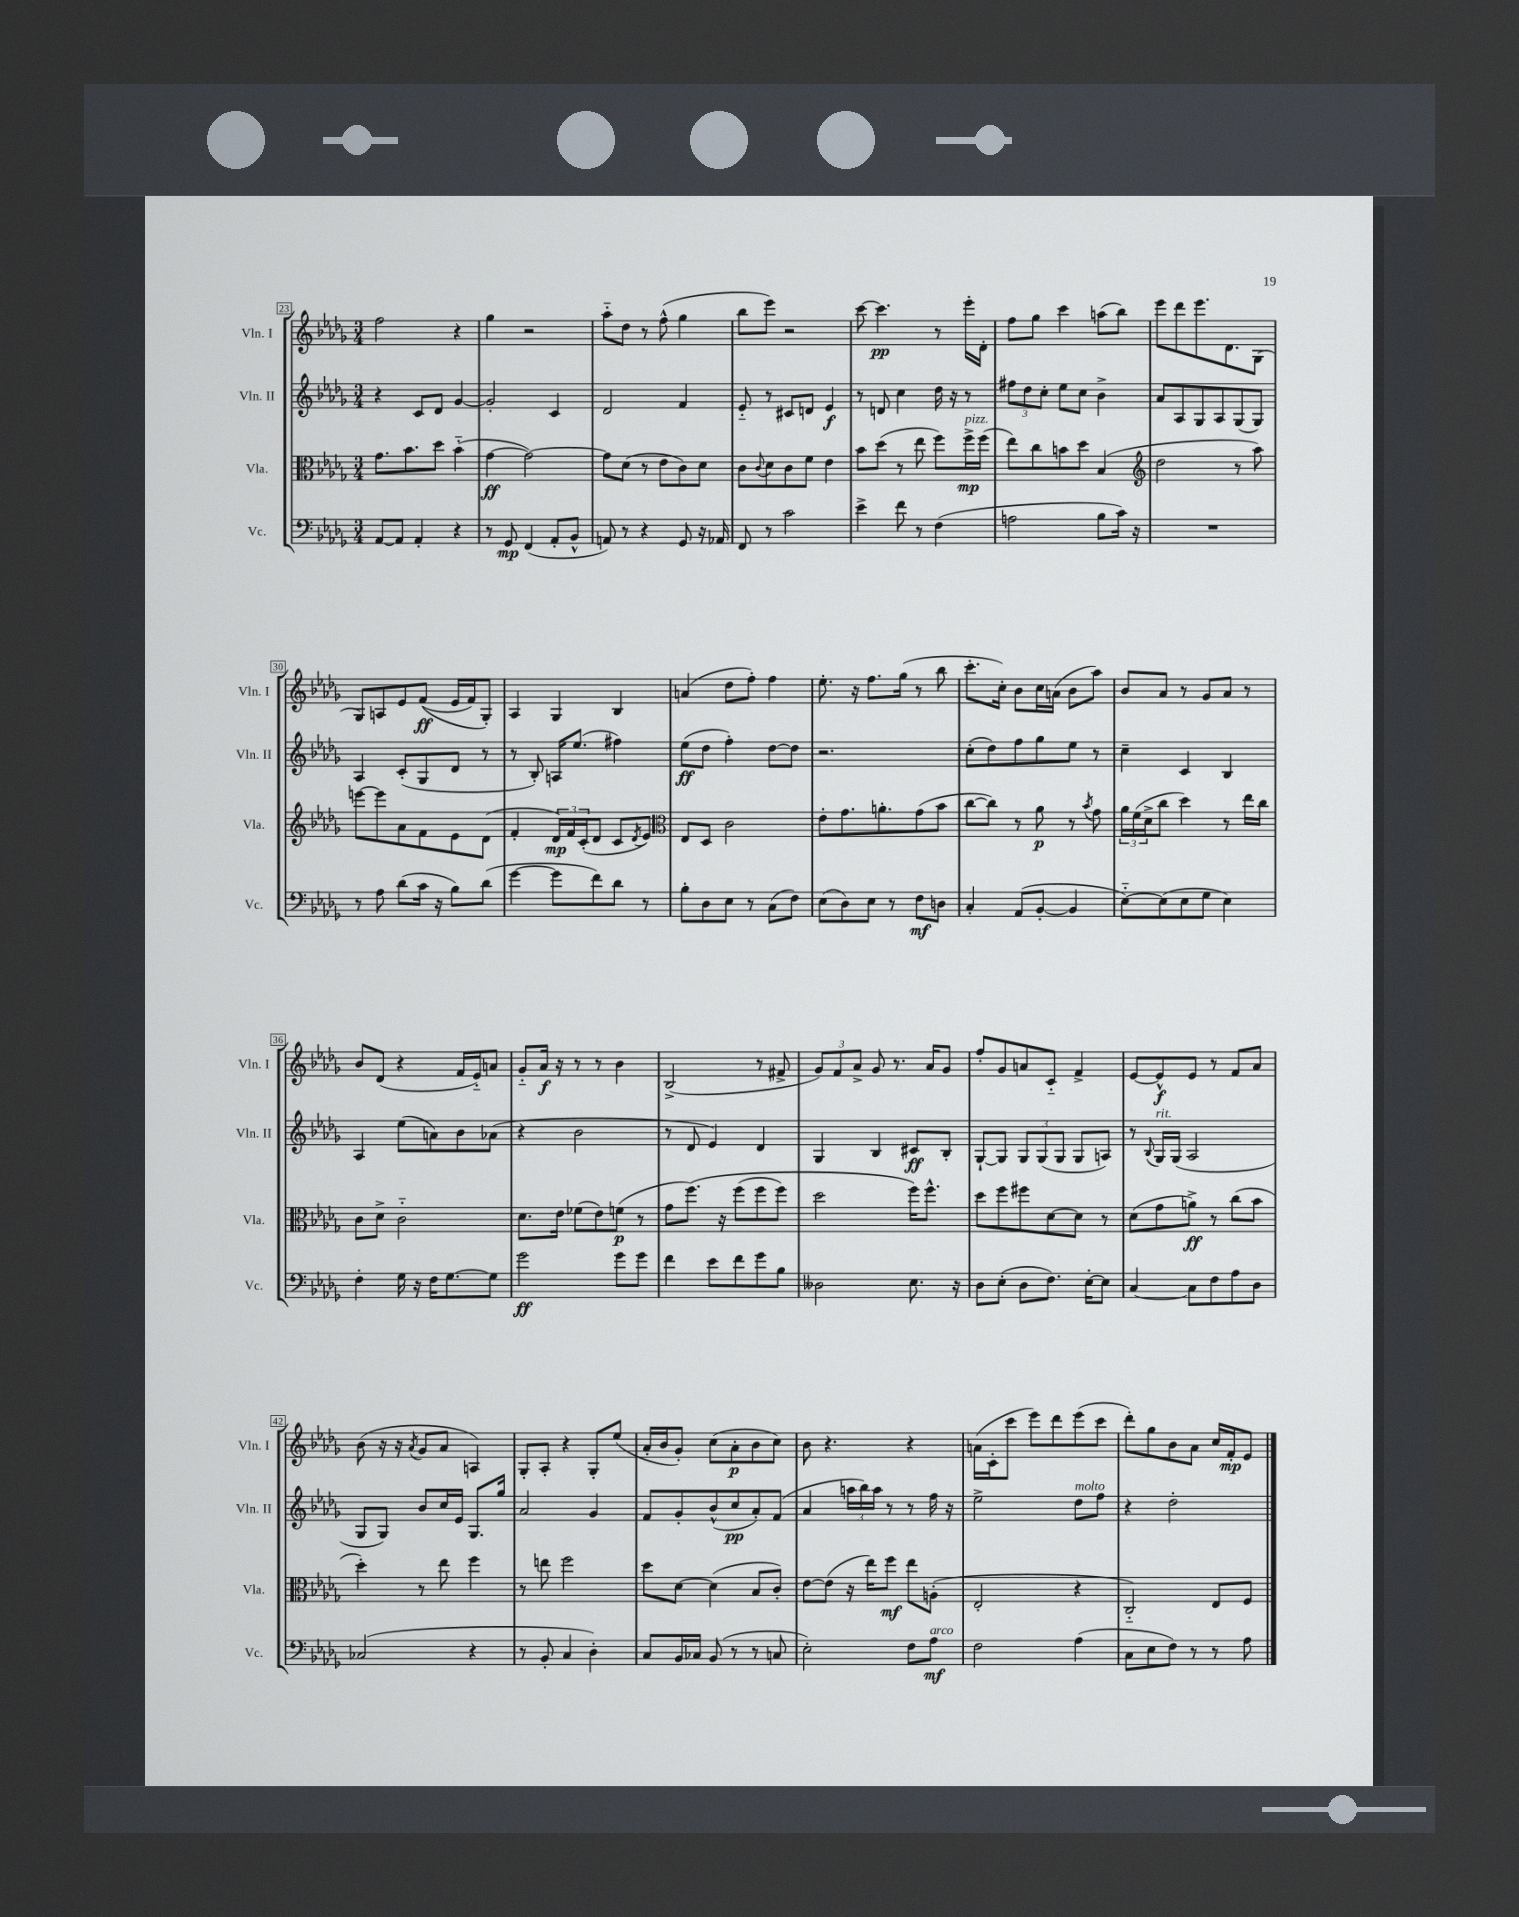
<<
\new StaffGroup <<
\new Staff = "s0" \with { instrumentName = "Vln. I" shortInstrumentName = "Vln. I" } {
    \clef treble \key des \major \numericTimeSignature \time 3/4
    f''2 r4 |
    ges''4 r2 |
    aes''8-_ des''8 r8 f''8-^( ges''4 |
    bes''8 ees'''8) r2 |
    c'''8~ c'''4.\pp r8 ees'''16-. des'16-. |
    f''8 ges''8 c'''4 a''8( bes''8) |
    ees'''8 des'''8 ees'''8. des'8. ges8( |
    ges8) a8 ees'8 f'8\ff(\( ees'16 f'16) ges8-.\) |
    aes4 ges4 bes4 |
    a'4( des''8 f''8-.) f''4 |
    ees''8.-. r16 f''8. ges''16( r8 bes''8 |
    c'''8.-. c''16-.) bes'8 c''16 a'16( bes'8 aes''8) |
    bes'8 aes'8 r8 ges'8 aes'8 r8 |
    bes'8 des'8( r4 f'16 ees'16-_) a'8 |
    ges'8-_ aes'16\f r16 r8 r8 bes'4 |
    bes2->( r8 fis'8-> |
    \tuplet 3/2 { ges'8) f'8 aes'8-> } ges'8 r8. aes'16 ges'8 |
    f''8-. ges'8 a'8 c'8-_ f'4-> |
    ees'8~ ees'8-^\f ees'8 r8 f'8 aes'8 |
    bes'8( r16 r16 \acciaccatura { aes'8 } ges'8 aes'8 a4) |
    ges8-. aes8-. r4 ges8-. ees''8( |
    aes'16-. bes'16 ges'8-.) c''8( aes'8-.\p bes'8 c''8) |
    bes'8 r4. r4 |
    a'16( c'16-. c'''8 ees'''8) des'''8 ees'''8( c'''8 |
    des'''8-.) ges''8 bes'8 aes'8 c''16 f'16-.\mp ees'8 \bar "|." |
}
\new Staff = "s1" \with { instrumentName = "Vln. II" shortInstrumentName = "Vln. II" } {
    \clef treble \key des \major \numericTimeSignature \time 3/4
    r4 c'8 des'8 ges'4~ |
    ges'2-. c'4 |
    des'2 f'4 |
    ees'8-_ r8 cis'8 d'8 ees'4\f |
    r8 d'8 c''4 des''16 r16 r8 |
    \tuplet 3/2 { fis''8 des''8 c''8-. } ees''8 c''8 bes'4-> |
    aes'8 aes8 ges8 aes8 ges8( ges8) |
    aes4 c'8-.( ges8 des'8 r8 |
    r8 bes8-.) a16 ees''8.( fis''4) |
    ees''8\ff( des''8 f''4-.) des''8~ des''8 |
    r2. |
    c''8-.( des''8) f''8 ges''8 ees''8 r8 |
    c''4-- c'4 bes4 |
    aes4 ees''8( a'8) bes'8 aes'8( |
    r4 bes'2 |
    r8 des'8 ees'4) des'4 |
    ges4 bes4 cis'8\ff bes8-. |
    ges8~-! ges8 \tuplet 3/2 { ges8 ges8( ges8 } ges8 a8) |
    r8 \appoggiatura { bes8 } ges16^\markup { \italic "rit." } ges16( aes2 |
    ges8 ges8) bes'8 c''16 ees'16 ges8. ges''16 |
    aes'2 ges'4 |
    f'8 ges'8-. bes'8-^( c''8\pp aes'8-.) f'8( |
    aes'4 \tuplet 3/2 { a''16 bes''16) a''16 } r8 r8 f''16 r16 |
    ees''2-> des''8^\markup { \italic "molto" } f''8 |
    r4 des''2-. \bar "|." |
}
\new Staff = "s2" \with { instrumentName = "Vla." shortInstrumentName = "Vla." } {
    \clef alto \key des \major \numericTimeSignature \time 3/4
    ges'8. bes'8. des''8 bes'4-_( |
    ges'4~\ff ges'2~) |
    ges'8 des'8( r8 ees'8 c'8) des'8 |
    c'8 \appoggiatura { c'8 } des'8 c'8 f'8 ees'4 |
    bes'8 des''8( r8 ees''8 f''8) f''16->\mp^\markup { \italic "pizz." } f''16( |
    ees''8) c''8 b'8 des''8 bes4( |
    \clef treble des''2 r8 aes''8) |
    e'''8~ e'''8 aes'8 f'8 ees'8 des'8( |
    f'4-. \tuplet 3/2 { des'16\mp) f'16 c'16-.( } des'8 c'8 \acciaccatura { des'8 } ees'8) |
    \clef alto ees8 des8 c'2 |
    ees'8-. ges'8. a'8.-. ges'8( bes'8 |
    c''8~ c''8) r8 aes'8\p r8 \acciaccatura { bes'8 } ges'8 |
    \tuplet 3/2 { aes'16 f'16( des'16-> } c''8 des''4) r8 ees''16 c''16 |
    c'8 des'8-> c'2-_ |
    des'8. ees'16 fes'8( ees'8) f'8\p( r8 |
    ges'8 f''8.)\( r16 f''8( f''8 f''8) |
    des''2 f''16\) f''8.-^ |
    des''8 f''8 fis''8 des'8~ des'8 r8 |
    des'8( ges'8 a'8->\ff) r8 c''8( bes'8 |
    des''4-.) r8 ees''8 f''4 |
    r8 e''8 f''2 |
    des''8 des'8~ des'4( bes8 c'8-.) |
    ees'8~ ees'8( r16 ees''16) f''8\mf ees''8 a8-.( |
    ees2-. r4 |
    c2-_) ees8 f8 \bar "|." |
}
\new Staff = "s3" \with { instrumentName = "Vc." shortInstrumentName = "Vc." } {
    \clef bass \key des \major \numericTimeSignature \time 3/4
    aes,8~ aes,8 aes,4-. r4 |
    r8 ges,8\mp f,4( aes,8-. bes,8-^ |
    a,8) r8 r4 ges,8 r16 aes,16 |
    f,8 r8 c'2 |
    ees'4-> f'8 r8 f4( |
    a2 bes8 c'16) r16 |
    R2. |
    r8 aes8 des'8( c'16 r16 bes8) des'8( |
    ges'4~ ges'8 f'8) des'8 r8 |
    bes8-. des8 ees8 r8 c8( f8) |
    ees8( des8) ees8 r8 f8\mf d8 |
    c4-. aes,8( bes,8~-. bes,4 |
    ees8~-_) ees8( ees8 ges8 ees4) |
    f4-. ges16 r16 f16 ges8.~ ges8 |
    ges'2\ff ges'8 ges'8 |
    f'4 ees'8 f'8 ges'8 bes8 |
    deses2 ees8. r16 |
    des8 ees8-.( des8 f8.) ees16~-. ees8 |
    c4~ c8 f8 aes8 des8 |
    ces2( r4 |
    r8 bes,8-. c4 des4-.) |
    c8 bes,16 ces16 bes,8( r8 r8 c8 |
    ees2-.) f8 aes8\mf^\markup { \italic "arco" } |
    f2 aes4( |
    c8 ees8 f8) r8 r8 aes8 \bar "|." |
}
>>
>>
\layout { \context { \Score currentBarNumber = #23 \override BarNumber.stencil = #(make-stencil-boxer 0.1 0.3 ly:text-interface::print) } }
